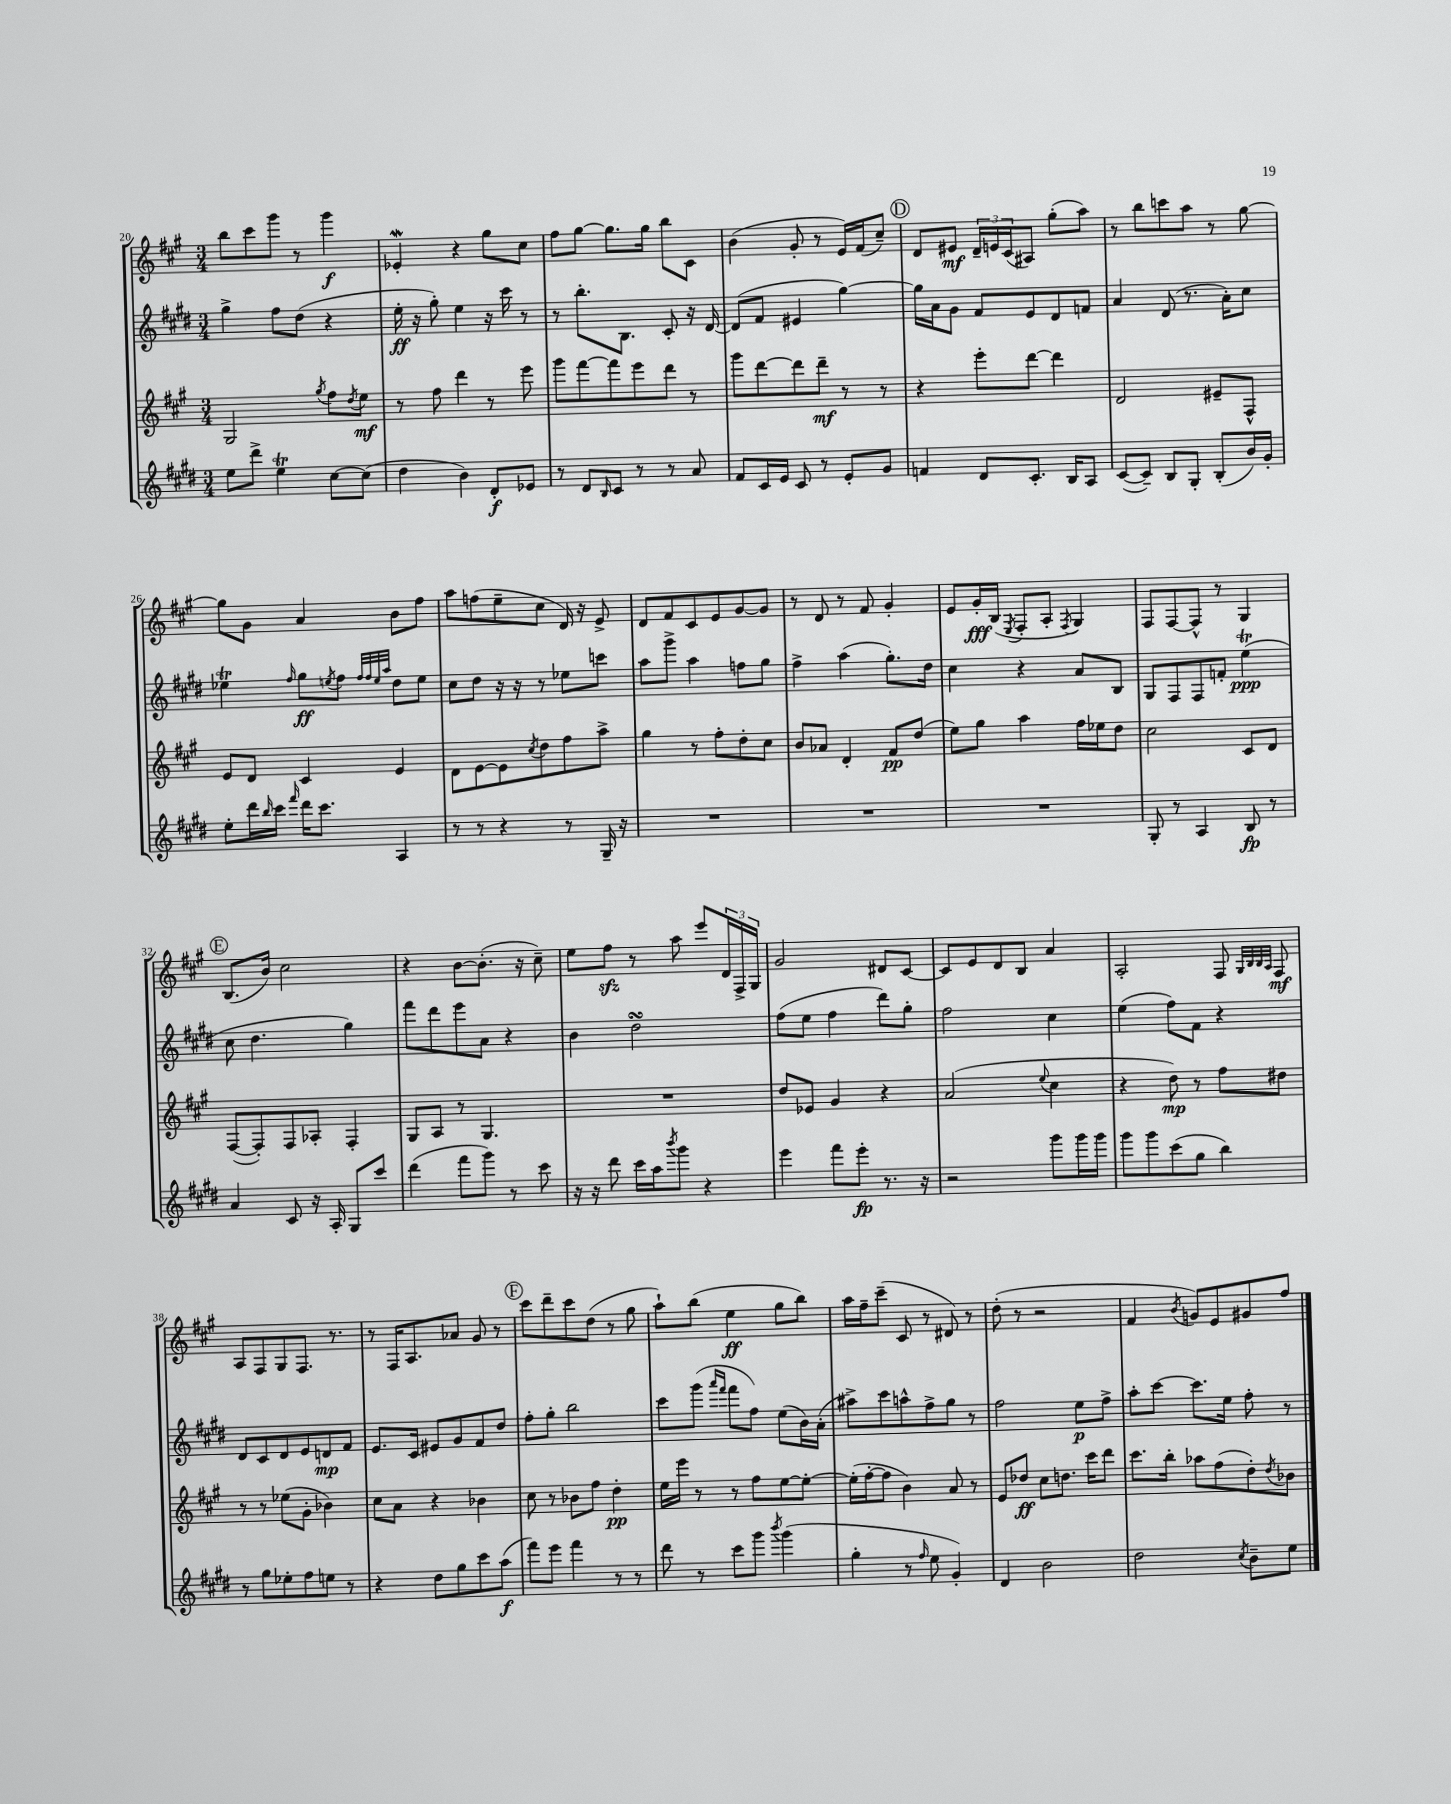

**kern	**kern	**kern	**kern
*staff4	*staff3	*staff2	*staff1
*clefG2	*clefG2	*clefG2	*clefG2
*k[f#c#g#d#]	*k[f#c#g#]	*k[f#c#g#d#]	*k[f#c#g#]
*M3/4	*M3/4	*M3/4	*M3/4
8ee	2G#	4gg#^	8bb
8ddd#^	.	.	8ccc#
4ee	.	8ff#	8ggg#
.	.	(8dd#	8r
.	8qgg#	.	.
[8cc#	8ff#	4r	4ggg#
.	8qdd	.	.
(8cc#]	8ee	.	.
=	=	=	=
4dd#	8r	16ee'	4e-'
.	.	16r	.
.	8ff#	8gg#')	.
4b)	4ddd	4ee	4r
8d#'	8r	16r	8gg#
.	.	16ccc#	.
8e-	8eee	8r	8cc#
=	=	=	=
8r	8ggg#	8r	8ff#
8d#	[8fff#	8.bb'	[8gg#
16qqB	.	.	.
8c#	8fff#]	.	8.gg#]
.	.	8.B	.
8r	8eee	.	.
.	.	.	16gg#
8r	8ddd	8c#'	8bb
8a	8r	16r	8c#
.	.	[16d#	.
=	=	=	=
8f#	8ggg#	(8d#]	(4b
16c#	[8ddd	8f#	.
16e	.	.	.
8c#	8ddd]	4e#	8g#'
8r	8ddd~	.	8r
8e'	8r	[4gg#)	16e)
.	.	.	(16f#
8g#	8r	.	8cc#~)
=	=	=	=
4f	4r	16gg#]	8d
.	.	16a	.
.	.	8g#	8e#
8d#	8eee'	8f#	24d~
.	.	.	24e
.	.	.	(24c#
8.c#'	[8ddd	8e	8A#)
.	4ddd]	8d#	(8gg#'
16B	.	.	.
8A	.	8f	8aa)
=	=	=	=
([8c#	2d	4a	8r
8c#~])	.	.	8bb
8B	.	(8d#	8ccc
8G#'	.	8.r	8aa
(8B'	8e#~	.	8r
.	.	16a')	.
16b)	8F#^^	8cc#	[8gg#
16g#'	.	.	.
=	=	=	=
8ee'	8e	4ee-	8gg#]
16ddd#	8d	.	8g#
16qqbb	.	.	.
16ccc#	.	.	.
16qqfff#	.	16qqff#	.
16ddd#	4c#	8gg#	4a
8.ccc#	.	.	.
.	.	8qee	.
.	.	8ff#	.
.	.	32qqff#	.
.	.	32qqff#	.
.	.	32qqee	.
.	.	32qqaa	.
4A	4e	8dd#	8b
.	.	8ee	8ff#
=	=	=	=
8r	8d	8cc#	8aa
8r	[8e	8dd#	(8ff
4r	8e]	16r	8ee~
.	.	16r	.
.	8qcc#	.	.
.	8dd	8r	8cc#
8r	8ff#	8ee-	16d)
.	.	.	16r
16G#~	8aa^	8ccc	8e^
16r	.	.	.
=	=	=	=
2.r	4gg#	8aa	8d
.	.	8ggg#^	8f#
.	8r	4aa	8c#
.	8ff#'	.	8e
.	8dd'	8ff	[8g#
.	8cc#	8gg#	8g#]
=	=	=	=
2.r	8b	4ff#^	8r
.	8a-	.	8d
.	4d'	(4aa	8r
.	.	.	8f#
.	8f#	8.gg#')	4g#'
.	(8dd	.	.
.	.	16dd#	.
=	=	=	=
2.r	8ee)	4cc#	8e
.	8gg#	.	16g#'
.	.	.	(16B
.	.	.	8qE
.	4aa	4r	8F#'
.	.	.	8A'
.	.	.	8qF#
.	16ff#	8a	4G#)
.	16ee-	.	.
.	8dd	8B	.
=	=	=	=
8G#'	2cc#	8G#	8F#
8r	.	8F#	[8F#
4A	.	8F#	8F#^^]
.	.	8f'	8r
8B	8c#	(4ee	4G#
8r	8d	.	.
=	=	=	=
4a	([8F#	8cc#	(8.B
.	8F#'])	4.dd#	.
.	.	.	16b)
8c#	8F#	.	2cc#
16r	8A-'	.	.
16A'	.	.	.
8G#	4F#'	4gg#)	.
8ccc#	.	.	.
=	=	=	=
(4ddd#	8G#	8fff#	4r
.	8A	8ddd#	.
8fff#	8r	8eee	[8b
8ggg#)	4.G#	8a	(8.b']
8r	.	4r	.
.	.	.	16r
8ccc#	.	.	8cc#~)
=	=	=	=
16r	2.r	4b	8ee
16r	.	.	.
8ddd#	.	.	8ff#
16ccc#	.	2dd#	8r
16aa	.	.	.
8qbbb	.	.	.
8ggg#	.	.	8aa
4r	.	.	8eee
.	.	.	24d
.	.	.	24F#^
.	.	.	24G#
=	=	=	=
4eee	8dd	(8ff#	2g#
.	8e-	8ee	.
8fff#	4g#	4ff#	.
8eee'	.	.	.
8.r	4r	8ddd#)	8d#
.	.	8gg#'	[8c#
16r	.	.	.
=	=	=	=
2r	(2a	2ff#	8c#]
.	.	.	8e
.	.	.	8d
.	.	.	8B
.	8qqee	.	.
8ggg#	4cc#	4cc#	4a
16ggg#	.	.	.
16ggg#	.	.	.
=	=	=	=
8ggg#	4r	(4ee	2A'
8ggg#	.	.	.
(8ccc#	8dd)	8ff#)	.
8gg#	8r	8f#	.
4bb)	8ff#	4r	8F#
.	.	.	32qqG#
.	.	.	32qqB
.	.	.	32qqB
.	.	.	32qqA
.	8dd#	.	8F#
=	=	=	=
8r	8r	8d#	8A
8gg#	8r	8c#	8F#
8ee-'	(8ee-	8d#	8G#
8ff#	8g#'	8e	8.F#
8ee	4b-)	8d	.
.	.	.	8.r
8r	.	8f#	.
=	=	=	=
4r	8cc#	8.e	8r
.	8a	.	16F#
.	.	16c#	8.A
8dd#	4r	8e#	.
8gg#	.	8g#	8a-
8ccc#	4b-	8f#	8g#
(8aa	.	8dd#	8r
=	=	=	=
8fff#)	8cc#	8ff#'	8ccc#
8eee	8r	8gg#'	8ddd~
4fff#	8b-	2bb	8ccc#
.	8ff#	.	(8dd
8r	4dd'	.	8r
8r	.	.	8gg#
=	=	=	=
8ddd#	16ee	8ccc#	8aa`)
.	16eee	.	.
8r	8r	(8ggg#	(8bb
.	.	16qqaaa	.
.	.	16qqfff#	.
8ccc#	8r	8fff#	4ee
8ggg#	8ff#	8ff#)	.
8qbbb	.	.	.
(4ggg#	[8ee	(8ee	8gg#
.	8ee'_	16b)	8bb)
.	.	(16a'	.
=	=	=	=
4gg#'	(16ee']	8aa#^)	16aa
.	[16ff#'	.	16ff#~
.	8ff#]	8ccc#	(8ccc#~
8r	4b)	8aa^^	8c#
16qqff#	.	.	.
8ee	.	8ff#^	8r
4g#')	8a	8gg#	8d#)
.	8r	8r	8r
=	=	=	=
4d#	8e	2ff#	(8dd'
.	8dd-	.	8r
2b	8cc#	.	2r
.	8.dd	.	.
.	.	8ee	.
.	16ccc#	.	.
.	8ddd	8ff#^	.
=	=	=	=
2dd#	8.ccc#	8aa'	4f#
.	.	[8ccc#	.
.	16bb'	.	.
.	.	.	8qb
.	8aa-	8.ccc#]	8g)
.	(8ff#	.	8e
.	.	16ee	.
8qcc#	.	.	.
8b~	8dd')	8ff#'	8g#
.	8qdd	.	.
8ee	8b-	8r	8ff#
==	==	==	==
*-	*-	*-	*-
